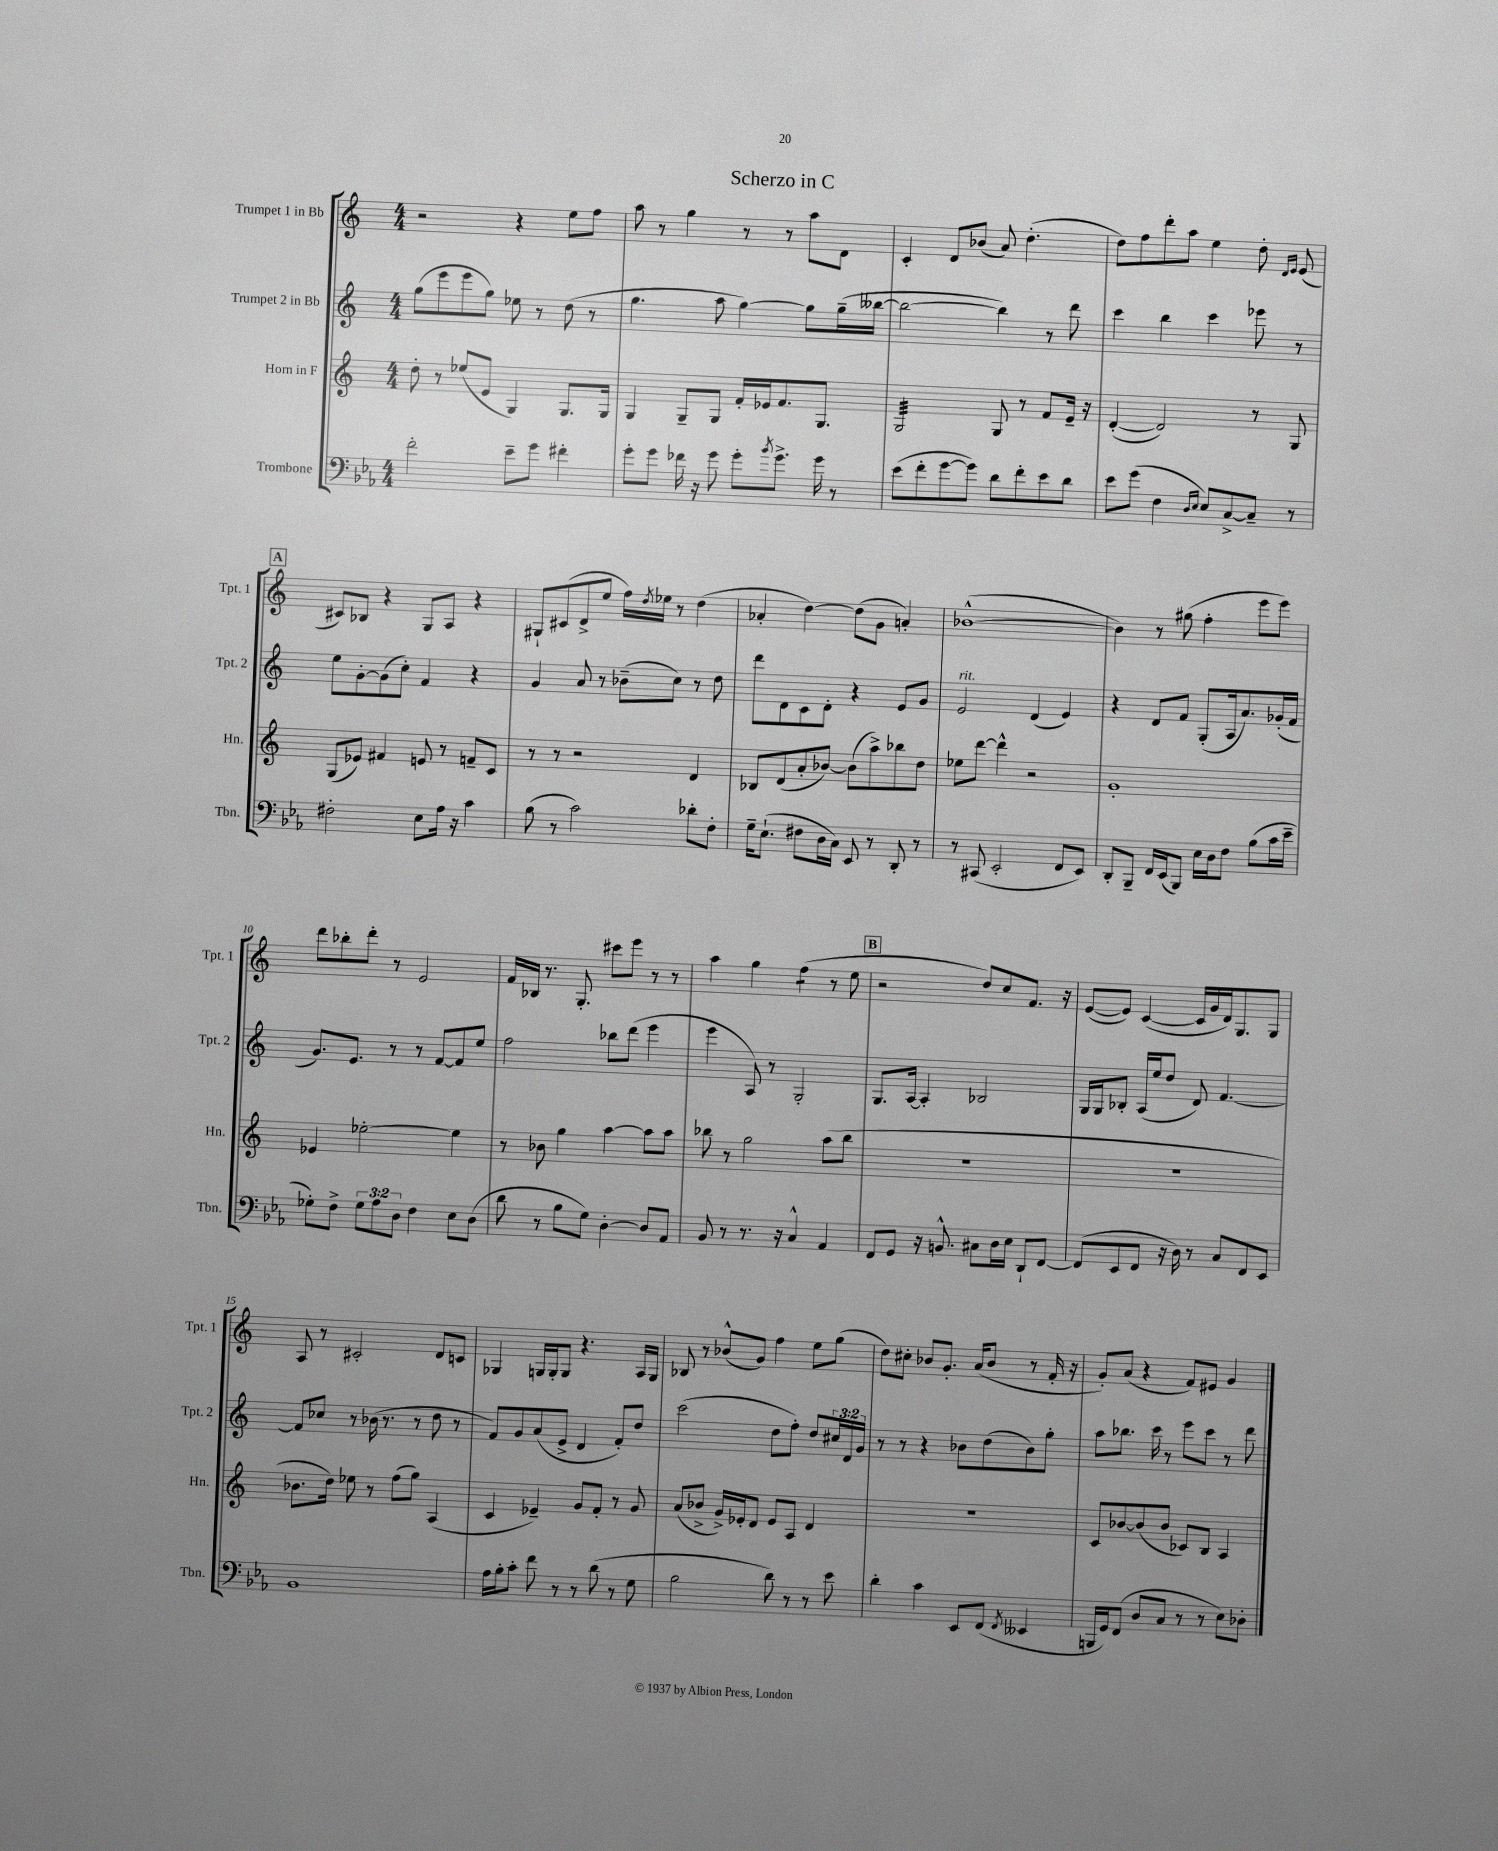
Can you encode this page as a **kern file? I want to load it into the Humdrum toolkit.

**kern	**kern	**kern	**kern
*staff4	*staff3	*staff2	*staff1
*clefF4	*clefG2	*clefG2	*clefG2
*k[b-e-a-]	*k[]	*k[]	*k[]
*M4/4	*M4/4	*M4/4	*M4/4
2f'	8dd'	(8gg	2r
.	8r	8eee	.
.	(8ee-	8eee	.
.	8e	8gg)	.
8e-~	4G)	8ee-	4r
8g	.	8r	.
4f#'	8.G	(8dd	8ee
.	.	8r	8ff
.	16G	.	.
=	=	=	=
8g'	4G	4.gg	8aa
8g	.	.	8r
16f-	8G~	.	4gg
16r	.	.	.
8g	8G	8aa	.
8g'	16f'	[4gg)	8r
.	16e-	.	.
8qb-	.	.	.
8.g^	8.f	.	8r
.	.	8gg]	8aa
16g	8.G	.	.
8r	.	(16gg~	8d
.	.	[16bb--	.
=	=	=	=
(8e-	2G	2bb--_	4c'
8f'	.	.	.
[8g	.	.	8d
8g])	.	.	(8b-
8d	8G	4bb--])	8a)
8f'	8r	.	(4.dd'
8e-	8f	8r	.
8d	16e~	8ddd	.
.	16r	.	.
=	=	=	=
8e-	([4d'	4ccc	8dd)
(8g	.	.	8ff
4F	2d])	4bb	8ddd'
.	.	.	8aa
16qqD	.	.	.
16qqE-	.	.	.
8E-)	.	4ccc	4ee
[8C^	.	.	.
8C~]	8r	8eee-	8dd'
.	.	.	16qqd
.	.	.	16qqe
8r	8G	8r	(8e
=	=	=	=
2F#'	(8G	8ee	8c#)
.	8e-)	[8g'	8B-
.	4f#	(8g]	4r
.	.	8cc')	.
8E-	8e	4f	8G
16A-	8r	.	8A
16r	.	.	.
4c	8f~	4r	4r
.	8c	.	.
=	=	=	=
(8B-	8r	4g	8G#`
8r	8r	.	(8c#
2c)	2r	8a	8d^
.	.	8r	8ee
.	.	(8b-~	16ff)
.	.	.	8qdd
.	.	.	16ee-
.	.	8cc)	8r
8d-'	4d	8r	(4dd
8F'	.	8dd	.
=	=	=	=
16G~	8B-	8ddd	4a-'
(8.E-`	.	.	.
.	(8d	8d	.
8F#	8a'	8c	[4dd)
16D	[8b-)	8d'	.
16C)	.	.	.
8EE-	(8b-]	4r	(8dd]
8r	8aa^)	.	8g
8DD'	8bb-	8e	4a')
8r	8dd	8g	.
=	=	=	=
8r	8ee-	2e	([1b-^^
(8CC#	[8ddd	.	.
2EE-'	4ddd^^]	.	.
.	2r	(4d	.
8FF	.	4e)	.
8EE-)	.	.	.
=	=	=	=
8DD'	1g'	4r	4b-])
8BBB-~	.	.	.
16FF	.	8d	8r
(16EE-	.	.	.
8BBB-)	.	8f	(8gg#
16E-	.	(8G'	4ff'
16D	.	.	.
8F	.	16A	.
.	.	8.a)	.
(8B-	.	.	8eee
16c	.	(16g-'	8eee)
16e-~	.	16f	.
=	=	=	=
8G-')	4e-	8.g)	8ddd
8F^	.	.	8bb-'
.	.	8.e	.
12G-	[2ee-'	.	8ddd'
12A-	.	.	.
.	.	8r	8r
12D	.	.	.
4F	.	8r	2e
.	.	[8f	.
8E-	4ee-]	8f]	.
(8D	.	8ee	.
=	=	=	=
8d	8r	2ff	16f
.	.	.	16B-
8r	8b-	.	8.r
8B-	4gg	.	.
.	.	.	8.G'
8G)	.	.	.
[4D'	[4aa	8bb-	8ccc#
.	.	(8ddd	8eee
8D]	8aa]	4eee	8r
8AA-	8aa	.	8r
=	=	=	=
8BB-	8bb-	4eee	4aa
8r	8r	.	.
8.r	2gg	8A)	4gg
.	.	8r	.
16r	.	.	.
4C^^	.	2G'	(4ff
4AA-	(8aa	.	8r
.	8bb-	.	8ee
=	=	=	=
8FF	1r	8.G	2r
8GG	.	.	.
.	.	[16A	.
16r	.	4A']	.
8.BB^^	.	.	.
8C#	.	2B-	8dd)
16D	.	.	8cc
16E-	.	.	.
8DD`	.	.	8.f
[8FF	.	.	.
.	.	.	16r
=	=	=	=
(8FF]	1r	16G	([8e
.	.	16G	.
8EE-	.	8B-'	8e])
8FF	.	(16A	([4c
.	.	16ee	.
16r	.	8dd	.
16D)	.	.	.
8r	.	8d)	16c]
.	.	.	16g
8C	.	[4.f	16d)
.	.	.	8.G
8FF	.	.	.
8EE-	.	.	8G
=	=	=	=
1BB-	8.b-	8f]	8A
.	.	8cc-	8r
.	16dd)	.	.
.	8ee-	8r	2c#'
.	8r	(16b-	.
.	.	8.r	.
.	(8ff	.	.
.	8gg)	8r	.
.	(4A	8dd	8d
.	.	8r	8c
=	=	=	=
16A-	4c	8f)	4G-
16B-'	.	.	.
8c'	.	8g	.
8f	4e-~)	(8a	16G
.	.	.	16G'
8r	.	8e^	8G
8r	8g	4d	4.r
(8d	8f'	.	.
8r	8r	8f')	.
8G	8g	8dd	16A
.	.	.	16G
=	=	=	=
2B-	(8a	(2ccc	8B-
.	8b-^	.	8r
.	16g^)	.	(8b-^^
.	16e-'	.	.
.	8d	.	8g)
8d)	8e-	8dd	4ff
8r	8A	8ff')	.
8r	4d	8dd	8ee
8e-	.	24cc#	(8gg
.	.	24d	.
.	.	24g	.
=	=	=	=
4d'	1r	8r	8dd)
.	.	8r	8cc#'
4c	.	4r	8b-
.	.	.	8.g'
8EE-	.	8b-	.
.	.	.	(16a
(8FF	.	(8dd	8b-
8qFF	.	.	.
4EE--	.	8b-)	8r
.	.	8gg'	16f'
.	.	.	16r
=	=	=	=
16BBB	8c	8aa	8g')
16GG)	.	.	.
(8FF	[8b-	8.bb-	(8a
8D	(8b-]	.	4r
.	.	16ccc	.
8C	8b-	8r	.
8r	8c-)	8eee	8f)
8r	8B	8ccc	8e#
8E-)	4A	8r	4g
8D-'	.	8ddd	.
==	==	==	==
*-	*-	*-	*-
